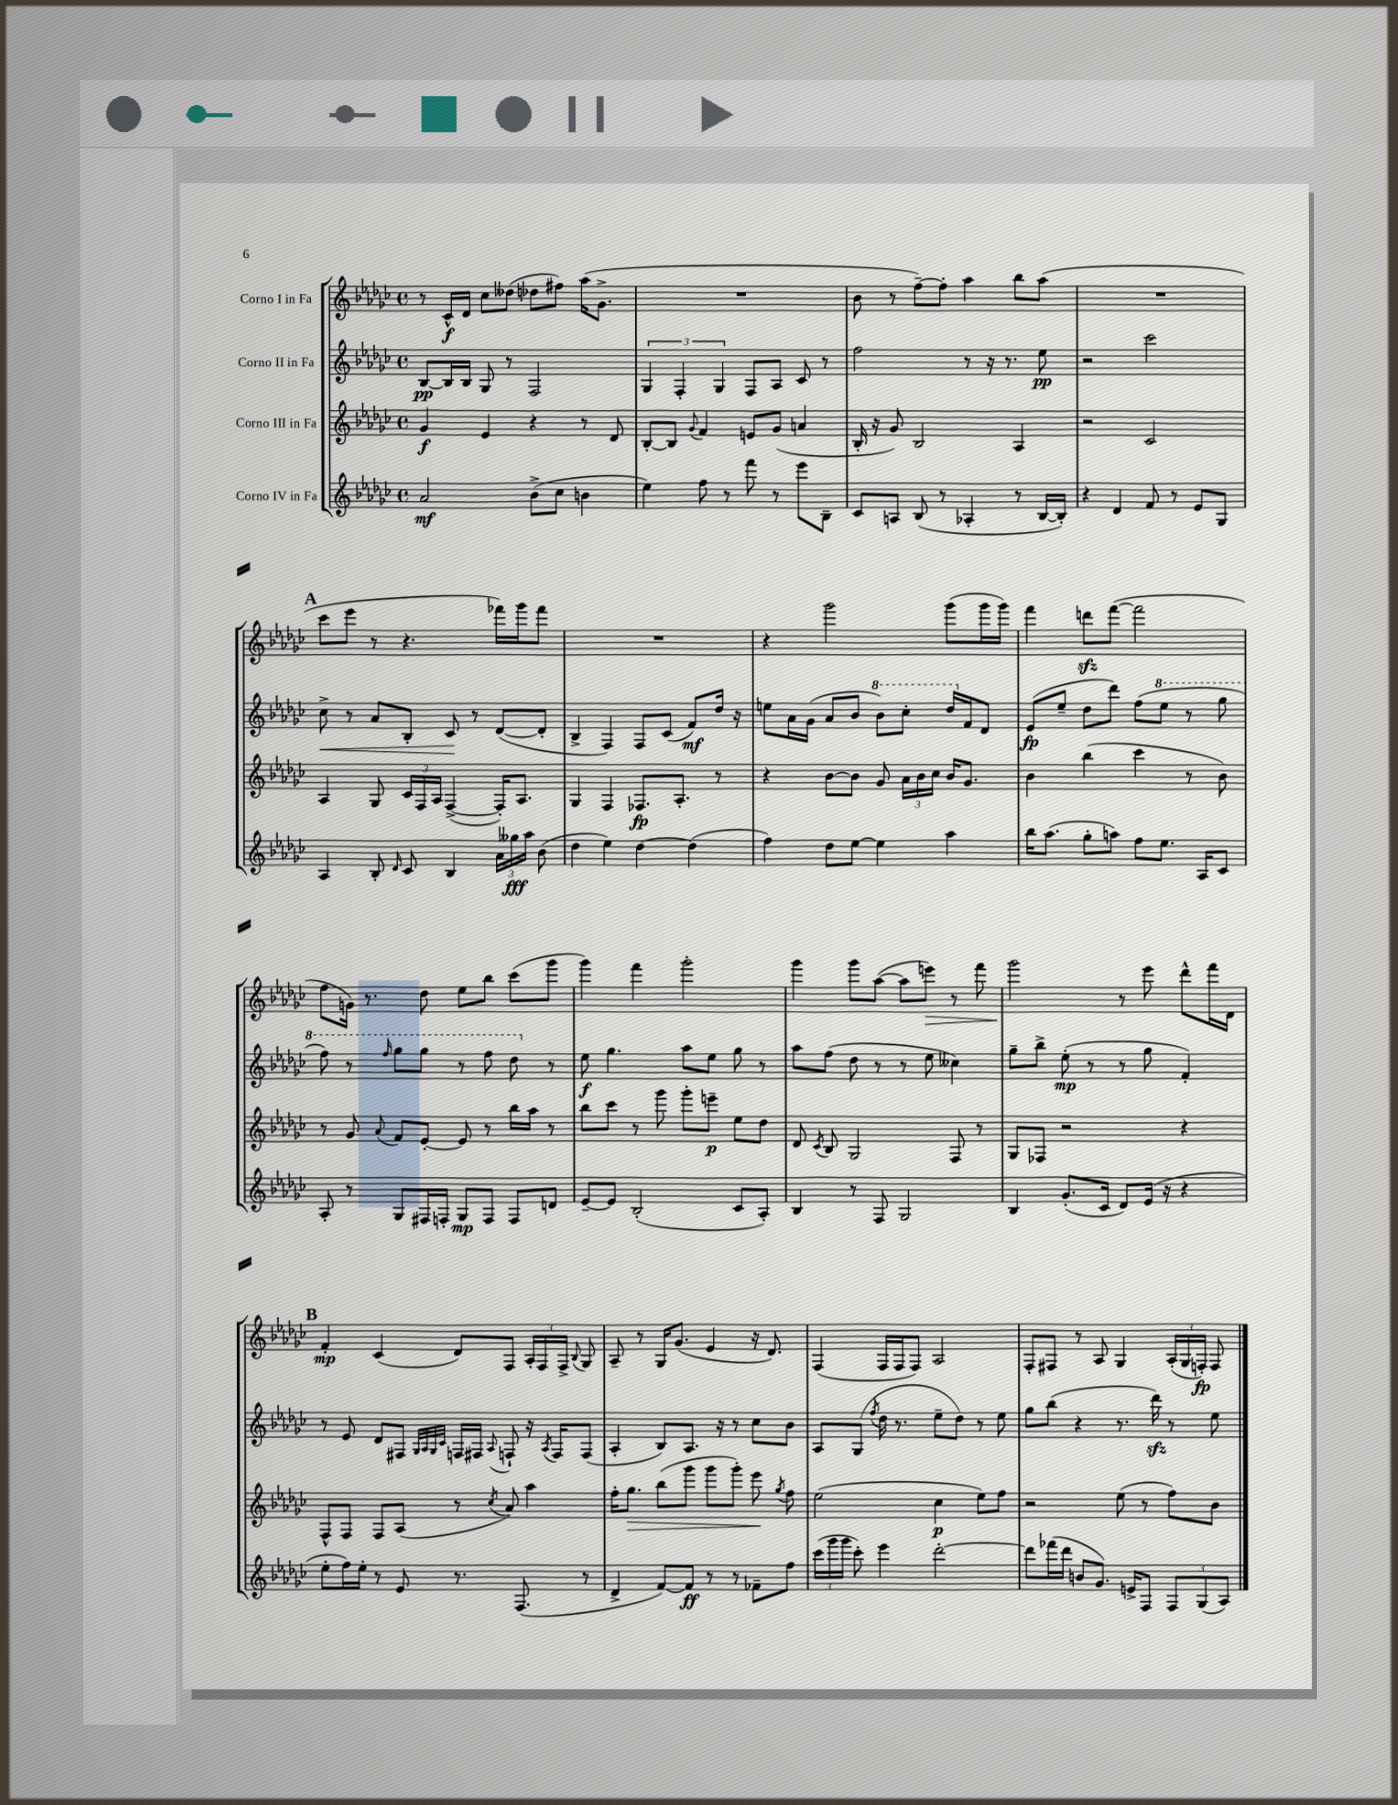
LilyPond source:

<<
\new StaffGroup <<
\new Staff = "s0" \with { instrumentName = "Corno I in Fa" } {
    \clef treble \key ges \major \defaultTimeSignature \time 4/4
    \autoBeamOff r8 ces'16[-^\f des'16] ces''8[ deses''8]( des''8[ fis''8]) aes''16[( ges'8.]-> |
    R1 |
    bes'8 r8 f''8[~--) f''8]-. aes''4 bes''8[ aes''8]( |
    R1 |
    \mark \markup { \bold "A" } ces'''8[ ees'''8] r8 r4. fes'''16[) ges'''16 fes'''8] |
    R1 |
    r4 ges'''2 ges'''8[( ges'''16 ges'''16]) |
    f'''4 d'''8[\sfz f'''8]~( f'''2 |
    f''8[ g'16]) r8. des''8 ees''8[ bes''8] ces'''8[( ges'''8] |
    ges'''4) f'''4 ges'''2-. |
    ges'''4 ges'''8[ aes''8]~( aes''8[ e'''8]\>) r8 f'''8 |
    ges'''2\! r8 ees'''8 des'''8[-^ f'''16 des'16] |
    \mark \markup { \bold "B" } f'4-.\mp ces'4( des'8[) f8] \tuplet 3/2 { aes16[-. f16 f16]-> } \appoggiatura { bes8 } ges8 |
    aes8-- r8 ges16[ ges'8.]( ees'4 r16 des'8.) |
    f4( f16[ f16 f8]) aes2 |
    f8[-. fis8] r8 aes8 ges4 \tuplet 3/2 { aes16[-.( ges16 f16]-.\fp) } f8 \bar "|." |
}
\new Staff = "s1" \with { instrumentName = "Corno II in Fa" } {
    \clef treble \key ges \major \defaultTimeSignature \time 4/4
    \autoBeamOff bes8[~\pp bes16 bes16] ges8 r8 f2 |
    \tuplet 3/2 { ges4 f4-. ges4 } f8[ aes8] ces'8 r8 |
    f''2 r8 r16 r8. ees''8\pp |
    r2 ces'''2 |
    \mark \markup { \bold "A" } ces''8->\< r8 aes'8[ bes8]-. ces'8\! r8 des'8[~( des'8]-. |
    bes4-> f4) f8[ ces'8]( f'8[\mf) des''16] r16 |
    e''8[ aes'16 ges'16]( aes'8[ bes'8] \ottava #1 bes''8[) ces'''8]-. des'''16[ \ottava #0 f'16 des'8] |
    ees'8[\fp( ees''8]-- des''8[ des'''8]) f''8[( \ottava #1 ees'''8] r8 ges'''8 |
    f'''8) r8 \grace { f'''16 } ges'''8[ ges'''8] r8 f'''8 des'''8 \ottava #0 r8 |
    ees''8\f ges''4. aes''8[ ees''8] ges''8 r8 |
    aes''8[ f''8]( des''8 r8 r8 ees''8 ceses''4) |
    ges''8[-- bes''8]-> ees''8-.\mp( r8 r8 ges''8 f'4-.) |
    \mark \markup { \bold "B" } r8 ees'8 des'8[ fis8] \grace { ges32[ aes32 ges32 ces'32] } f16[ fis16] \appoggiatura { aes8 } f8-! r16 \acciaccatura { aes8 } f16[ f8]( |
    aes4-. bes8[) aes8.] r16 r8 ces''8[ bes'8] |
    aes8[ ges8]( \acciaccatura { f''8 } des''16 r8. ees''8[-- des''8]) r8 ees''8 |
    ges''8[ bes''8]( r4 r8. des'''16\sfz) r8 ees''8 \bar "|." |
}
\new Staff = "s2" \with { instrumentName = "Corno III in Fa" } {
    \clef treble \key ges \major \defaultTimeSignature \time 4/4
    \autoBeamOff ges'4\f ees'4 r4 r8 des'8 |
    bes8[~-. bes8] \appoggiatura { ges'8 } f'4 e'8[ ges'8]( a'4 |
    bes16-. r16 ges'8) bes2 aes4 |
    r2 ces'2 |
    \mark \markup { \bold "A" } aes4 ges8 \tuplet 3/2 { ces'16[ f16 aes16] } f4~->( f16[-.) aes8.] |
    ges4 f4 fes8.[\fp aes8.]-. r8 |
    r4 bes'8[~ bes'8] ges'8 \tuplet 3/2 { aes'16[ bes'16 ces''16] } bes'16[ ges'8.] |
    bes'4 bes''4( ces'''4 r8 bes'8) |
    r8 ges'8 \appoggiatura { aes'8 } f'8[ ees'8]~-. ees'8 r8 bes''16[ aes''16] r8 |
    bes''8[ ces'''8] r8 ges'''8 ges'''8[-. e'''8]--\p ees''8[ des''8] |
    des'8 \acciaccatura { ces'8 } bes8 ges2 f8 r8 |
    ges8[ fes8] r2 r4 |
    \mark \markup { \bold "B" } f8[-^ f8] f8[ aes8]( r8 \acciaccatura { ces''8 } aes'8) aes''4 |
    f''16[-. ges''8.]\> bes''8[( ges'''8] ges'''8[ ges'''8]-.) ees'''8\! \acciaccatura { ges''8 } f''8 |
    ees''2( ces''4\p ees''8[) f''8] |
    r2 ees''8( r8 f''8[) bes'8] \bar "|." |
}
\new Staff = "s3" \with { instrumentName = "Corno IV in Fa" } {
    \clef treble \key ges \major \defaultTimeSignature \time 4/4
    \autoBeamOff aes'2\mf bes'8[->( ces''8] b'4 |
    ees''4) f''8 r8 f'''8 r8 ees'''8[ bes8]-- |
    ces'8[ a8] bes8( r8 aes4-. r8 bes16[~ bes16]-.) |
    r4 des'4 f'8 r8 ees'8[ ges8] |
    \mark \markup { \bold "A" } aes4 bes8-. \grace { des'16 } ces'8 bes4 \tuplet 3/2 { aes'16[ geses''16\fff aes''16] } bes'8( |
    des''4 ees''4) des''4~ des''4( |
    f''4) des''8[ ees''8]~ ees''4 aes''4 |
    bes''16[ aes''8.]( ges''8[-. a''8]) f''8[ ees''8.] aes16[ ces'8] |
    aes8-. r8 ges8[ fis16 f16]-. ges8[\mp f8] f8[ d'8] |
    ees'8[~-- ees'8] bes2-.( ces'8[ aes8]-.) |
    bes4 r8 f8 ges2 |
    bes4 ges'8.[-.( ces'16] des'8[) ees'16]( r16 r4 |
    \mark \markup { \bold "B" } ees''8[-. f''16) ees''16]-. r8 ees'8 r8. f8.( r8 |
    des'4-> f'8[~) f'8]\ff r8 r8 fes'8[-- f''8] |
    \tuplet 3/2 { ces'''16[( ges'''16 ges'''16] } ces'''8-.) ees'''4 des'''2~-. |
    des'''8[ fes'''16( des'''16] b'8[ ges'8.]) e'16[-> f8] \tuplet 3/2 { f8[ ges8( aes8]) } \bar "|." |
}
>>
>>
\layout { \context { \Score \remove "Bar_number_engraver" } }
